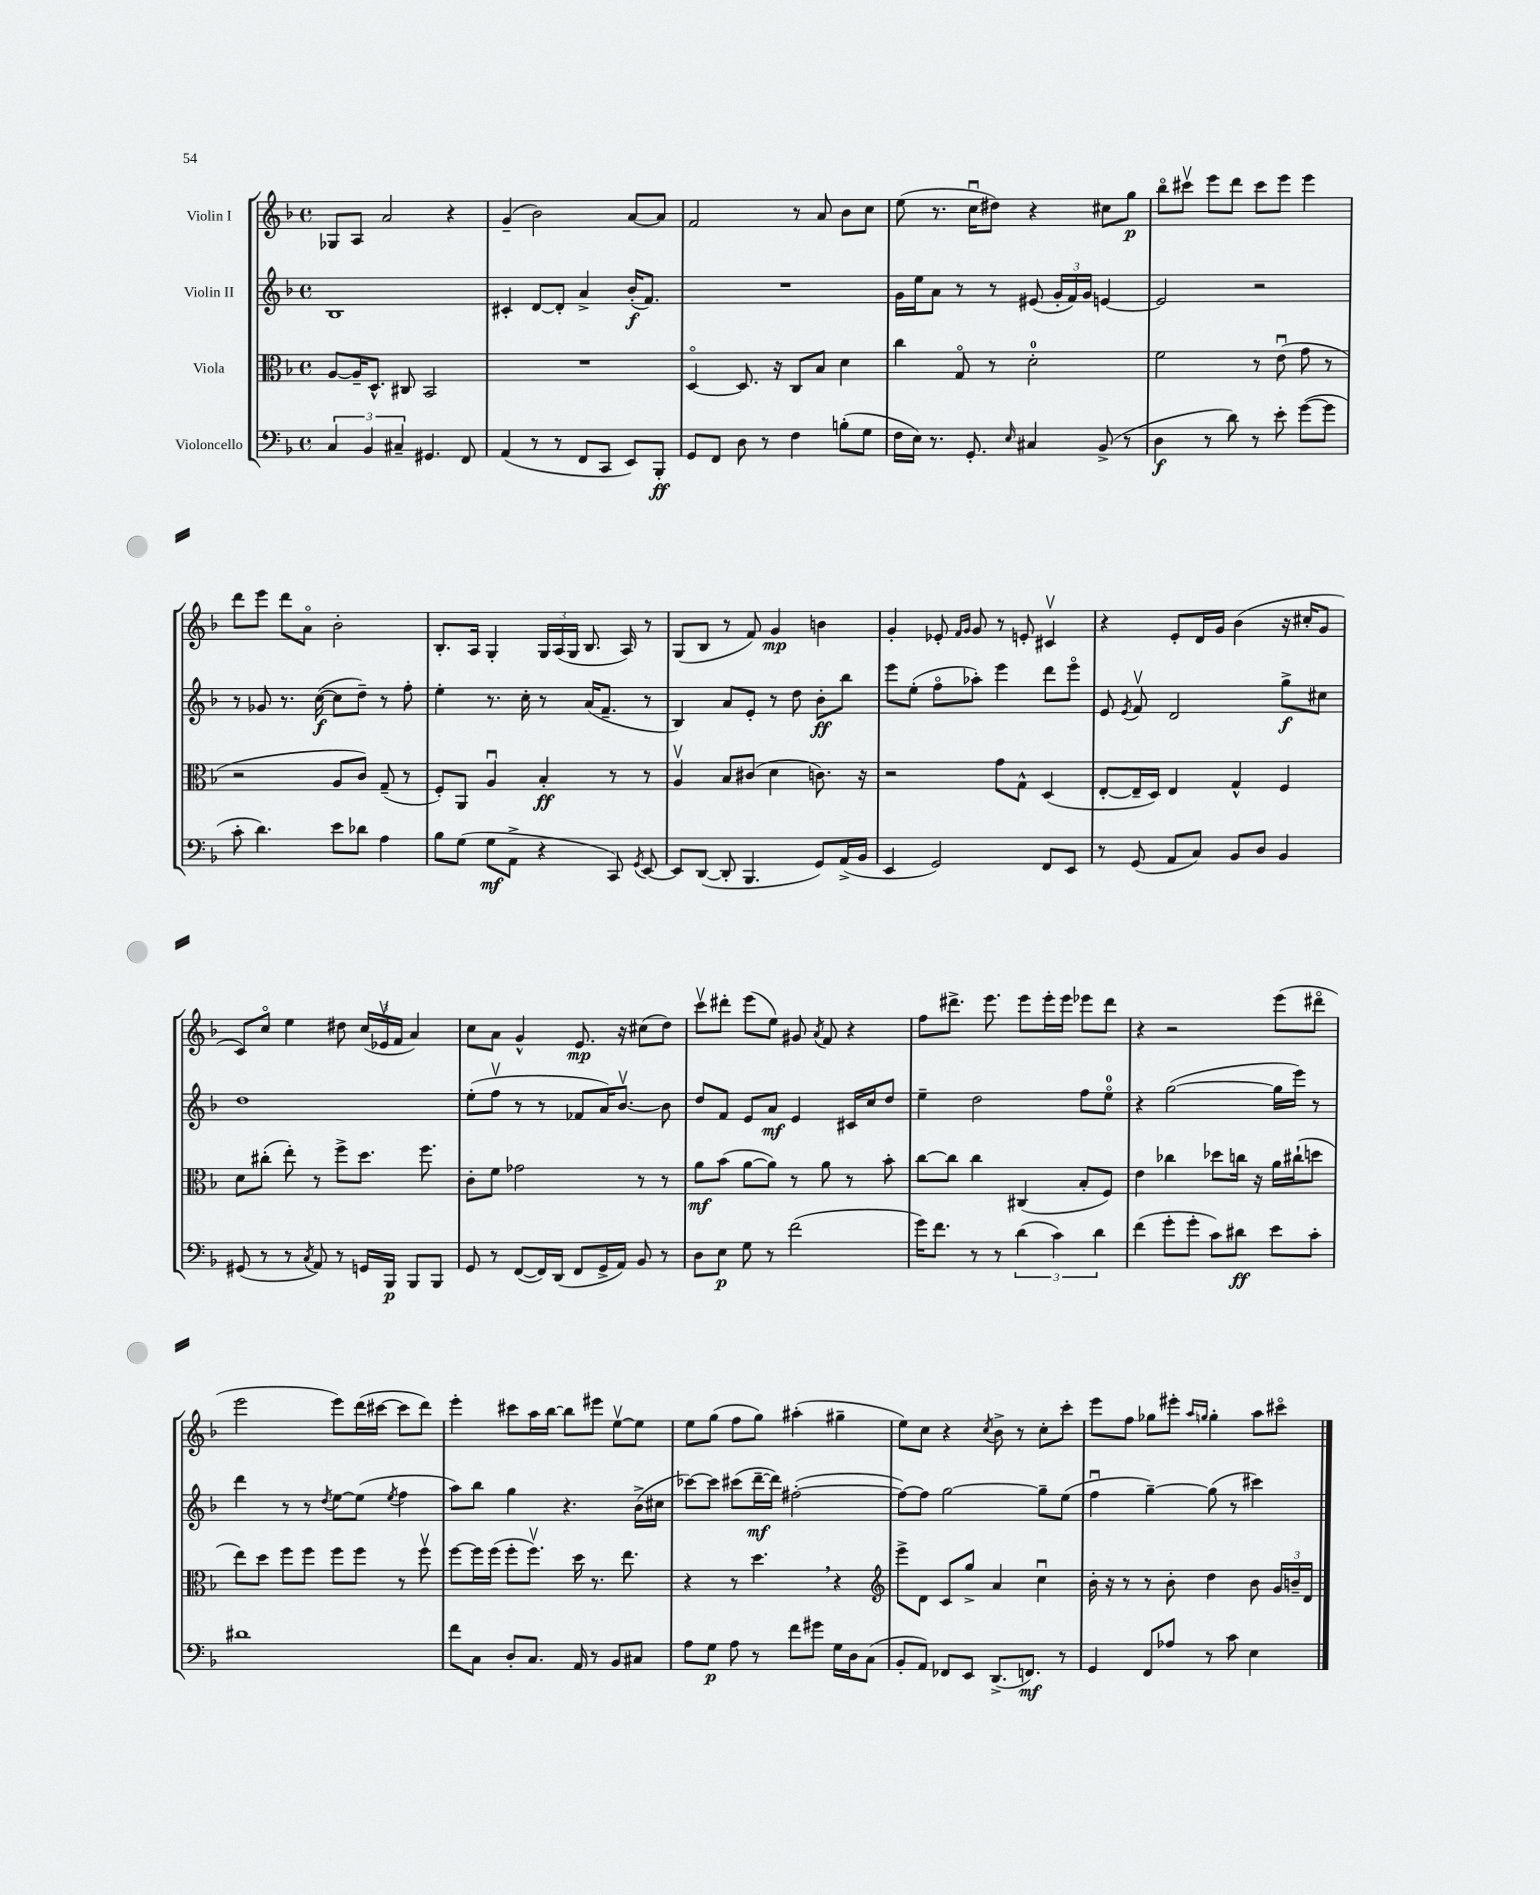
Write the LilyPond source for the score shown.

<<
\new StaffGroup <<
\new Staff = "s0" \with { instrumentName = "Violin I" } {
    \clef treble \key f \major \defaultTimeSignature \time 4/4
    \autoBeamOff ges8[ a8] a'2 r4 |
    g'4--( bes'2) a'8[~ a'8] |
    f'2 r8 a'8 bes'8[ c''8] |
    e''8( r8. c''16[\downbow dis''8]) r4 cis''8[ g''8]\p |
    bes''8[\flageolet cis'''8]\upbow e'''8[ d'''8] cis'''8[ e'''8] e'''4 |
    d'''8[ e'''8] d'''8[ a'8]\flageolet bes'2-. |
    bes8.[-. a16] g4-. \tuplet 3/2 { g16[ a16( g16] } bes8. a16) r8 |
    g8[( bes8] r8 f'8) g'4\mp b'4 |
    g'4-. ees'8-. \grace { f'16[ g'16] } g'8 r8 e'8-. cis'4\upbow |
    r4 e'8[-. d'16 g'16] bes'4( r16 cis''16[-. g'8] |
    c'8[) c''8]\flageolet e''4 dis''8 \tuplet 3/2 { c''16[( ees'16\upbow f'16] } a'4) |
    c''8[ a'8] g'4-^ e'8.\mp r16 cis''8[( d''8]) |
    c'''8[\upbow dis'''8]-. e'''8[( e''8]) gis'8 \acciaccatura { a'8 } f'8 r4 |
    f''8[ dis'''8.]-> e'''8. e'''8[ e'''16-. e'''16] ees'''8[ dis'''8] |
    r4 r2 e'''8[( dis'''8]\flageolet |
    e'''2 e'''8[) d'''16( cis'''16]~ cis'''8[ d'''8]) |
    e'''4-. cis'''8[ a''16 bes''16]~ bes''8[ eis'''8] e''8[~\upbow e''8] |
    e''8[ g''8]( f''8[ g''8]) ais''4-.( gis''4-- |
    e''8[) c''8] r4 \acciaccatura { c''8 } bes'8-> r8 c''8[-. c'''8]-. |
    e'''8[ f''8] ges''8[ eis'''8]-. \grace { a''16[ g''16] } g''4-. a''8[ cis'''8]\flageolet \bar "|." |
}
\new Staff = "s1" \with { instrumentName = "Violin II" } {
    \clef treble \key f \major \defaultTimeSignature \time 4/4
    \autoBeamOff bes1 |
    cis'4-. d'8[~ d'8]-. a'4-> bes'16[-.\f( f'8.]) |
    R1 |
    g'16[ e''16 a'8] r8 r8 eis'8( \tuplet 3/2 { g'16[-. f'16) g'16] } e'4~ |
    e'2 r2 |
    r8 ges'8 r8. c''16~\f( c''8[ d''8]--) r8 f''8-. |
    e''4-. r8. c''16-. r8 a'16[( f'8.]-- r8 |
    bes4) a'8[ e'8]-. r8 d''8 bes'8[-.\ff bes''8] |
    e'''8[ e''8]-.( f''8[\flageolet aes''8]-.) e'''4 d'''8[ e'''8]\flageolet |
    e'8 \acciaccatura { e'8 } f'8\upbow d'2 g''8[->\f cis''8] |
    d''1 |
    e''8[-.( f''8]\upbow r8 r8 fes'8[ a'16) bes'8.]~\upbow bes'8 |
    d''8[ f'8] e'8[ a'8]\mf e'4 cis'16[ c''16 d''8] |
    e''4-- d''2 f''8[ e''8]-0\flageolet |
    r4 g''2~( g''16[ e'''16]) r8 |
    d'''4 r8 r8 \acciaccatura { d''8 } e''8[~ e''8]( \acciaccatura { e''8 } f''4 |
    a''8[) bes''8] g''4 r4. bes'16[->( cis''16] |
    ces'''8[~) ces'''8] cis'''8[( d'''16~--\mf d'''16]) fis''2~-.( |
    fis''8[~) fis''8] g''2~ g''8[-- e''8]( |
    f''4\downbow g''4~--) g''8( r8 cis'''4) \bar "|." |
}
\new Staff = "s2" \with { instrumentName = "Viola" } {
    \clef alto \key f \major \defaultTimeSignature \time 4/4
    \autoBeamOff a8[~ a16-- d8.]-^ cis8 bes,2 |
    R1 |
    d4~\flageolet d8. r16 c8[ bes8] d'4 |
    c''4 g8\flageolet r8 d'2-0-. |
    f'2 r8 e'8\downbow( g'8 r8 |
    r2 a8[ c'8]) g8--( r8 |
    f8[-.) a,8] a4\downbow bes4-.\ff r8 r8 |
    a4\upbow bes8[ cis'8]( d'4 c'8.) r16 |
    r2 g'8[ g8]-^ d4( |
    e8[~-. e16-- d16]) e4 g4-^ f4 |
    d'8[ cis''8]-.( e''8-.) r8 f''8[-> d''8.] f''8. |
    c'8[-. f'8] ges'2 r8 r8 |
    a'8[\mf bes'8]( a'8[~ a'8]) r8 a'8 r8 bes'8-. |
    c''8[~ c''8] c''4 cis4( bes8[-. f8]) |
    e'4 ces''4 des''8[ c''16] r16 a'16[ cis''16-!( d''8] |
    e''8[) d''8] f''8[ f''8] f''8[ f''8] r8 f''8\upbow |
    f''8[~ f''16 f''16]( f''8[-. f''8.]\upbow) d''16 r8. e''8. |
    r4 r8 d''4. \breathe r4 |
    \clef treble e'''8[-> d'8] c'8[ g''8]-> a'4 c''4\downbow |
    bes'16-. r16 r8 r8 bes'8-. d''4 bes'8 \tuplet 3/2 { g'16[ b'16-- d'16] } \bar "|." |
}
\new Staff = "s3" \with { instrumentName = "Violoncello" } {
    \clef bass \key f \major \defaultTimeSignature \time 4/4
    \autoBeamOff \tuplet 3/2 { c4 bes,4 cis4-- } gis,4. f,8 |
    a,4( r8 r8 f,8[ c,8] e,8[) bes,,8]-.\ff |
    g,8[ f,8] d8 r8 f4 b8[-.( g8] |
    f16[ e16]) r8. g,8.-. \grace { e16 } cis4 bes,8->( r8 |
    d4\f r8 d'8) r8 e'8-. g'8[~( g'8] |
    c'8-. d'4.) e'8[ des'8] a4 |
    bes8[ g8]( g8[\mf a,8]-> r4 c,8) \acciaccatura { g,8 } e,8~ |
    e,8[ d,8]~( d,8-. bes,,4. g,8[) a,16->( bes,16] |
    e,4 g,2) f,8[ e,8] |
    r8 g,8( a,8[ c8]) bes,8[ d8] bes,4 |
    gis,8( r8 r8 \acciaccatura { c8 } a,8) r8 g,16[ bes,,16]\p bes,,8[ bes,,8] |
    g,8 r8 f,8[~( f,16) d,16]( f,8[ g,16-> a,16]) bes,8 r8 |
    d8[ e8]\p g8 r8 f'2( |
    g'16[) f'8.] r8 r8 \tuplet 3/2 { d'4( c'4) d'4 } |
    f'4( g'8[-. g'8]-. c'8[) dis'8]\ff e'8[ c'8]-. |
    dis'1 |
    f'8[ c8] d8[-. c8.] a,16 r8 bes,8[ cis8] |
    a8[ g8]\p a8 r8 f'8[ gis'8] g16[ d16 c8]( |
    bes,8[-. a,8]) fes,8[ e,8] d,8.[->( f,8.]\mf) r8 |
    g,4 f,8[ aes8] r8 c'8 e4 \bar "|." |
}
>>
>>
\layout { \context { \Score \remove "Bar_number_engraver" } }
